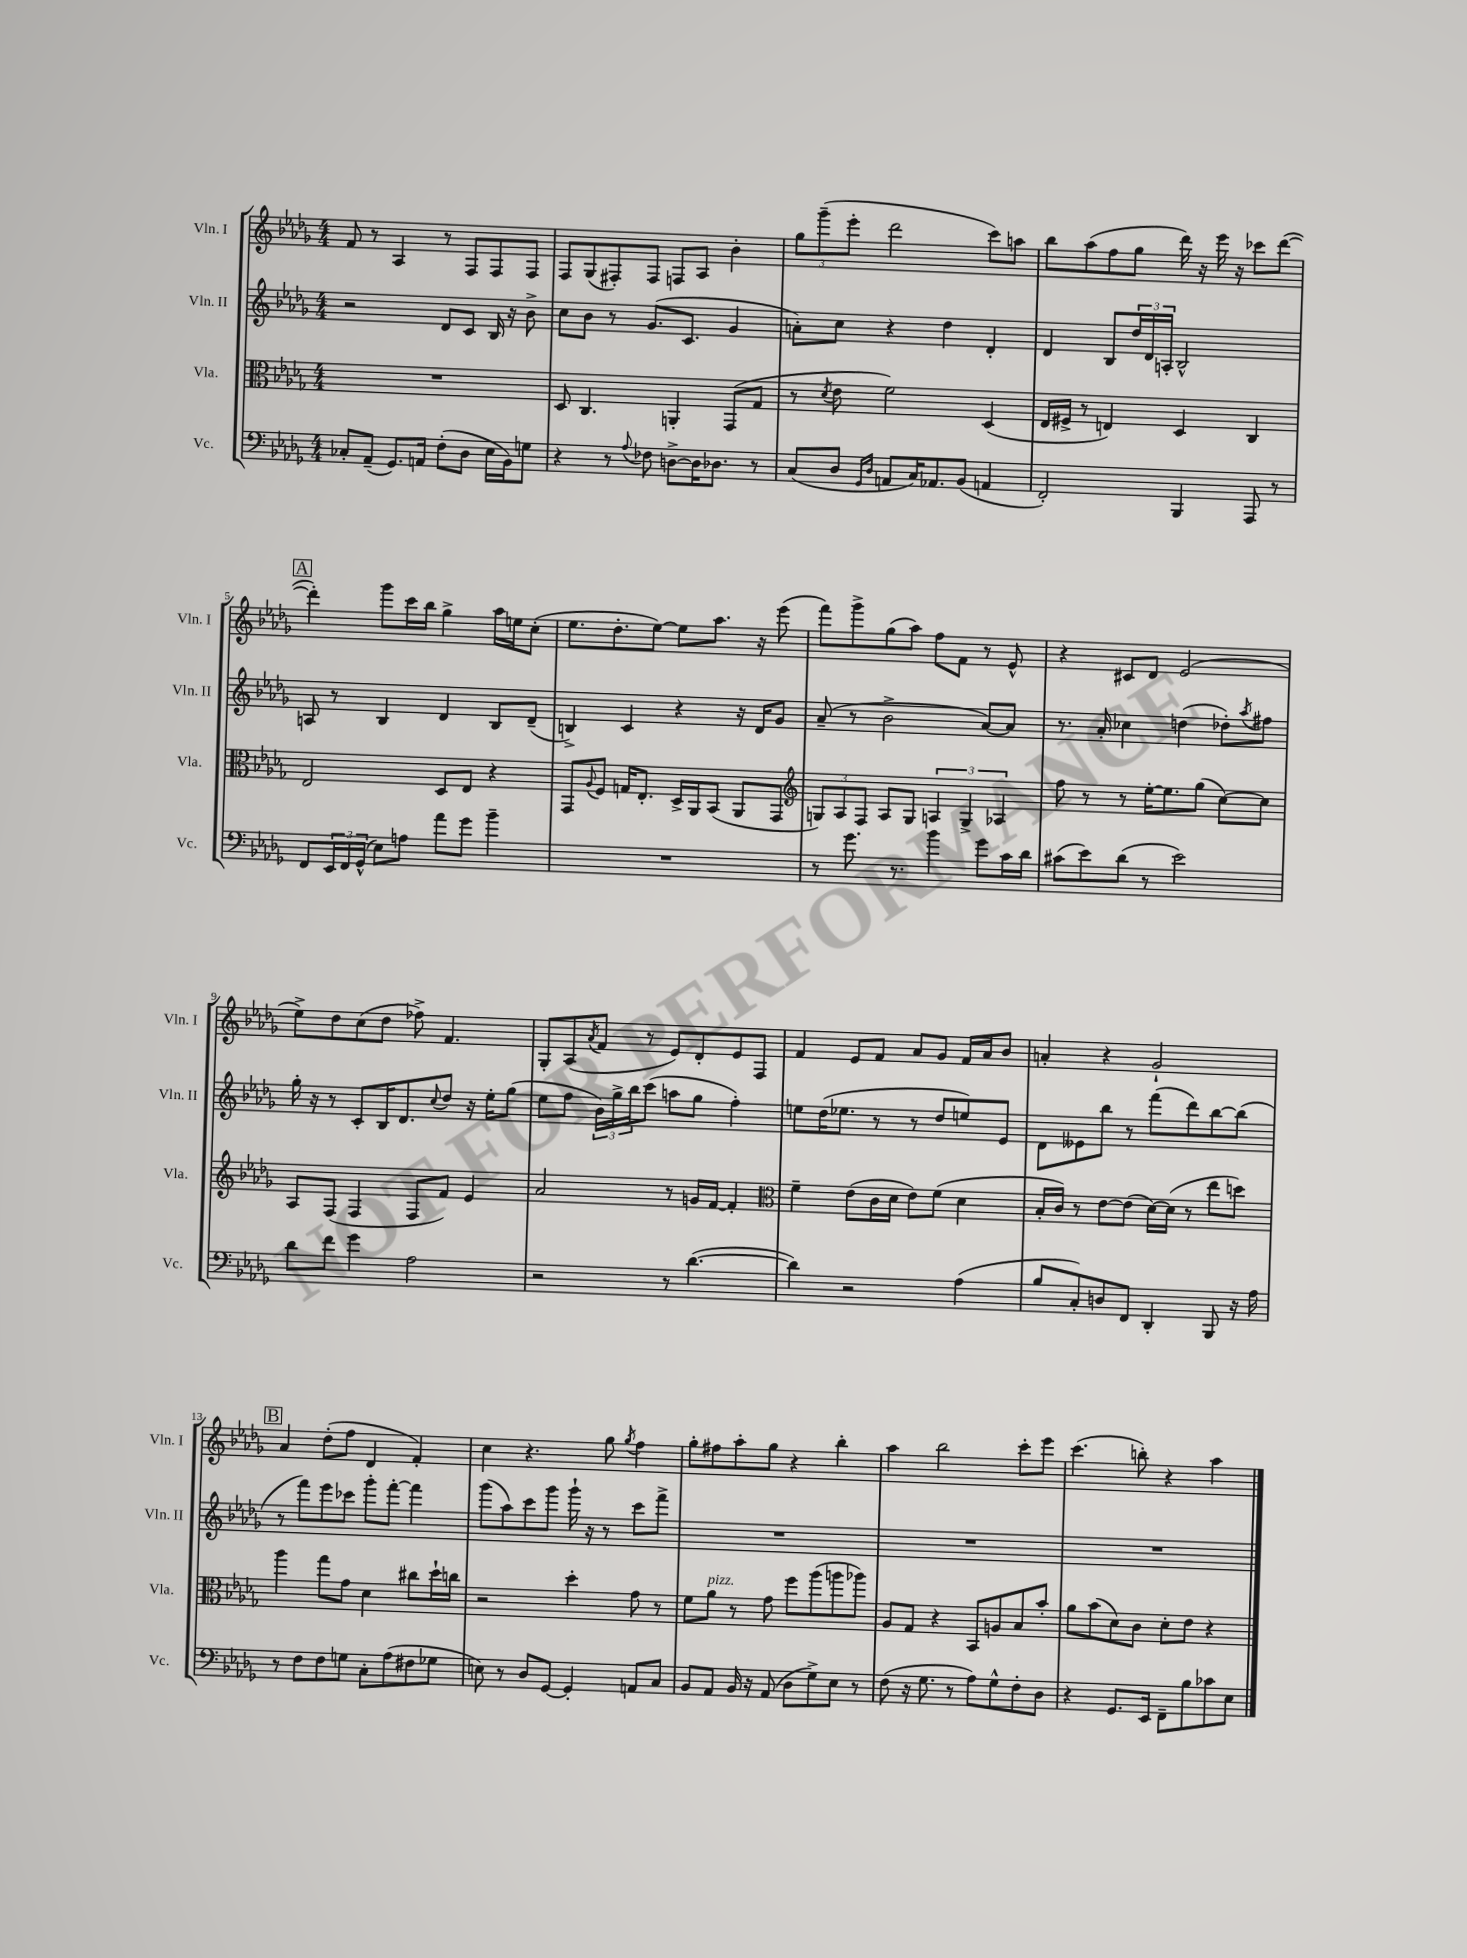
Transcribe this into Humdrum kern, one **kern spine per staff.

**kern	**kern	**kern	**kern
*staff4	*staff3	*staff2	*staff1
*clefF4	*clefC3	*clefG2	*clefG2
*k[b-e-a-d-g-]	*k[b-e-a-d-g-]	*k[b-e-a-d-g-]	*k[b-e-a-d-g-]
*M4/4	*M4/4	*M4/4	*M4/4
8C-'	1r	2r	8f
(8AA-~	.	.	8r
8.GG-)	.	.	4A-
16AA	.	.	.
(8F'	.	8d-	8r
8D-	.	8c	8F
16E-	.	16B-	8F
16BB-)	.	16r	.
8G	.	8b-^	8F
=	=	=	=
4r	8D-	8cc	8F
.	4.C	8b-	(8G-
8r	.	8r	8F#')
8qqA-	.	.	.
8F-	.	(8.g-	8F#
[8D^	4AA'	.	8F
.	.	8.c	.
16D]	.	.	8A-
8.D-	.	.	.
.	(8GG-	4g-	4b-'
8r	8G-	.	.
=	=	=	=
(8C	8r	8a')	12gg-
.	.	.	(12ggg-~
.	8qd-	.	.
8D-	8e-	8cc	.
.	.	.	12eee-'
16qqGG-	.	.	.
16qqD-	.	.	.
8AA	2f)	4r	2ddd-
16C)	.	.	.
8.AA-	.	.	.
.	.	4dd-	.
(8BB-	.	.	.
4AA	(4D-	4d-'	8ccc)
.	.	.	8aa
=	=	=	=
2FF')	16E-	4d-	8bb-
.	16F#^	.	.
.	8r	.	(8aa-
.	4E)	8B-	8ff
.	.	24dd-	8gg-
.	.	24d-	.
.	.	24A'	.
4BBB-	4D-	2B-^^	16ddd-)
.	.	.	16r
.	.	.	16eee-
.	.	.	16r
8AAA-	4C	.	8ccc-
8r	.	.	([8ddd-
=	=	=	=
8FF	2E-	8A	4ddd-'])
24EE-	.	8r	.
24FF	.	.	.
(24GG-^^	.	.	.
8E-)	.	4B-	8ggg-
8A	.	.	16ccc
.	.	.	16bb-
8a-	8D-	4d-	4gg-^
8g-	8E-	.	.
4b-~	4r	8B-	16aa-
.	.	.	16ee
.	.	(8d-~	(8cc'
=	=	=	=
1r	8GG-	4B^)	8.ee-
.	8qqA-	.	.
.	8F	.	.
.	.	.	8.dd-'
.	16G	4c	.
.	8.E-'	.	.
.	.	.	[8ee-)
.	16D-^	4r	8ee-]
.	16AA-	.	.
.	(8BB-	.	8.aa-
.	8AA-	16r	.
.	.	16d-	16r
.	8GG-	8g-	(8eee-
=	=	=	=
*	*clefG2	*	*
8r	12G)	(8a-~	8fff)
.	12A-	.	.
8.g-	.	8r	8ggg-^
.	12F	.	.
.	8A-	2b-^	(8gg-
8.r	.	.	.
.	8G	.	8aa-)
4b-	6A	.	8ff
.	.	.	8f
.	6G^	.	.
8g-	.	[8a-)	8r
.	6A-	.	.
16c	.	8a-]	8e-^^
16d-	.	.	.
=	=	=	=
(8c#	8ff	8.r	4r
8e-)	8r	.	.
.	.	16a-'	.
(8d-	8r	4cc-	8c#
8r	[16ee-'	.	8d-
.	8.ee-]	.	.
2e-)	.	(4dd	(2e-
.	(8gg-	.	.
.	[8cc)	8dd-')	.
.	.	8qaa-	.
.	8cc]	8ff#	.
=	=	=	=
8d-	8A-	16gg-'	8ee-^)
.	.	16r	.
8f	(8F	8r	8dd-
4g-	4F	8c'	(8cc
.	.	16B-	8dd-
.	.	8.d-	.
2A-	8F	.	8ff-^)
.	.	8qqcc	.
.	8f)	8dd-	4.f
.	4e-	16r	.
.	.	16ee-'	.
.	.	(8gg-	.
=	=	=	=
2r	2a-	8ee-	8G-'
.	.	8ff	(8A-
.	.	.	8qa-
.	.	24b-)	8f
.	.	24gg-^	.
.	.	24bb-	.
.	.	(8ccc	8r
8r	8r	8aa	8e-)
([4.d-	16g	8gg-	8d-'
.	[16f	.	.
.	4f']	4ff')	8e-
.	.	.	8F
=	=	=	=
*	*clefC3	*	*
4d-])	4f~	8ee	4f
.	.	(16dd-	.
.	.	8.ee-	.
2r	(8e-	.	8e-
.	16c	8r	8f
.	16d-	.	.
.	8e-)	8r	8a-
.	(8f	8dd-	8g-
(4A-	4d-	8ee)	16f
.	.	.	16a-
.	.	8e-	8b-
=	=	=	=
8B-	16B-'	8d-	4a'
.	16c)	.	.
8C')	8r	8e--	.
8D	[8e-	8bb-	4r
8FF	(8e-]	8r	.
4DD-'	[16d-)	(8fff	2g-`
.	(16d-]	.	.
.	8r	8ddd-)	.
8BBB-	8ee-	[8bb-	.
16r	8dd)	(8bb-]	.
16A-	.	.	.
=	=	=	=
8r	4aa-	8r	4a-
8F	.	8fff)	.
8F	8gg-	8eee-	(8dd-'
8G	8g-	8ccc-	8ff
8C'	4d-	8ggg-'	4d-
(8A-	.	[8fff'	.
8F#	8cc#	4fff]	4f')
8G-	16dd-`	.	.
.	16cc	.	.
=	=	=	=
8E)	2r	(8ggg-	4cc
8r	.	8aa-)	.
8D-	.	8ccc	4.r
[8GG-	.	8ggg-	.
4GG-']	4dd-'	16ggg-`	.
.	.	16r	.
.	.	8r	8gg-
.	.	.	8qgg-
8AA	8g-	8ccc	4ff
8C	8r	8fff^	.
=	=	=	=
8BB-	8f	1r	8gg-'
8AA-	8a-	.	8ff#
16BB-	8r	.	8aa-'
16r	.	.	.
(8AA-	8g-	.	8gg-
8D-	8ff	.	4r
8G-^)	(8aa-	.	.
8E-	8aa	.	4bb-'
8r	8aa-)	.	.
=	=	=	=
(8F	8A-	1r	4aa-
16r	8G-	.	.
8.G-	.	.	.
.	4r	.	2bb-
8r	.	.	.
8A-)	8BB-	.	.
8G-^^	8A	.	.
8F'	8B-	.	8ccc'
8D-	8b-'	.	8eee-
=	=	=	=
4r	8a-	1r	(4.ccc
.	(8b-	.	.
8.GG-	8d-)	.	.
.	8c	.	8bb')
16EE-	.	.	.
8FF~	8d-'	.	4r
8B-	8e-	.	.
8c-	4r	.	4aa-
8E-	.	.	.
==	==	==	==
*-	*-	*-	*-
